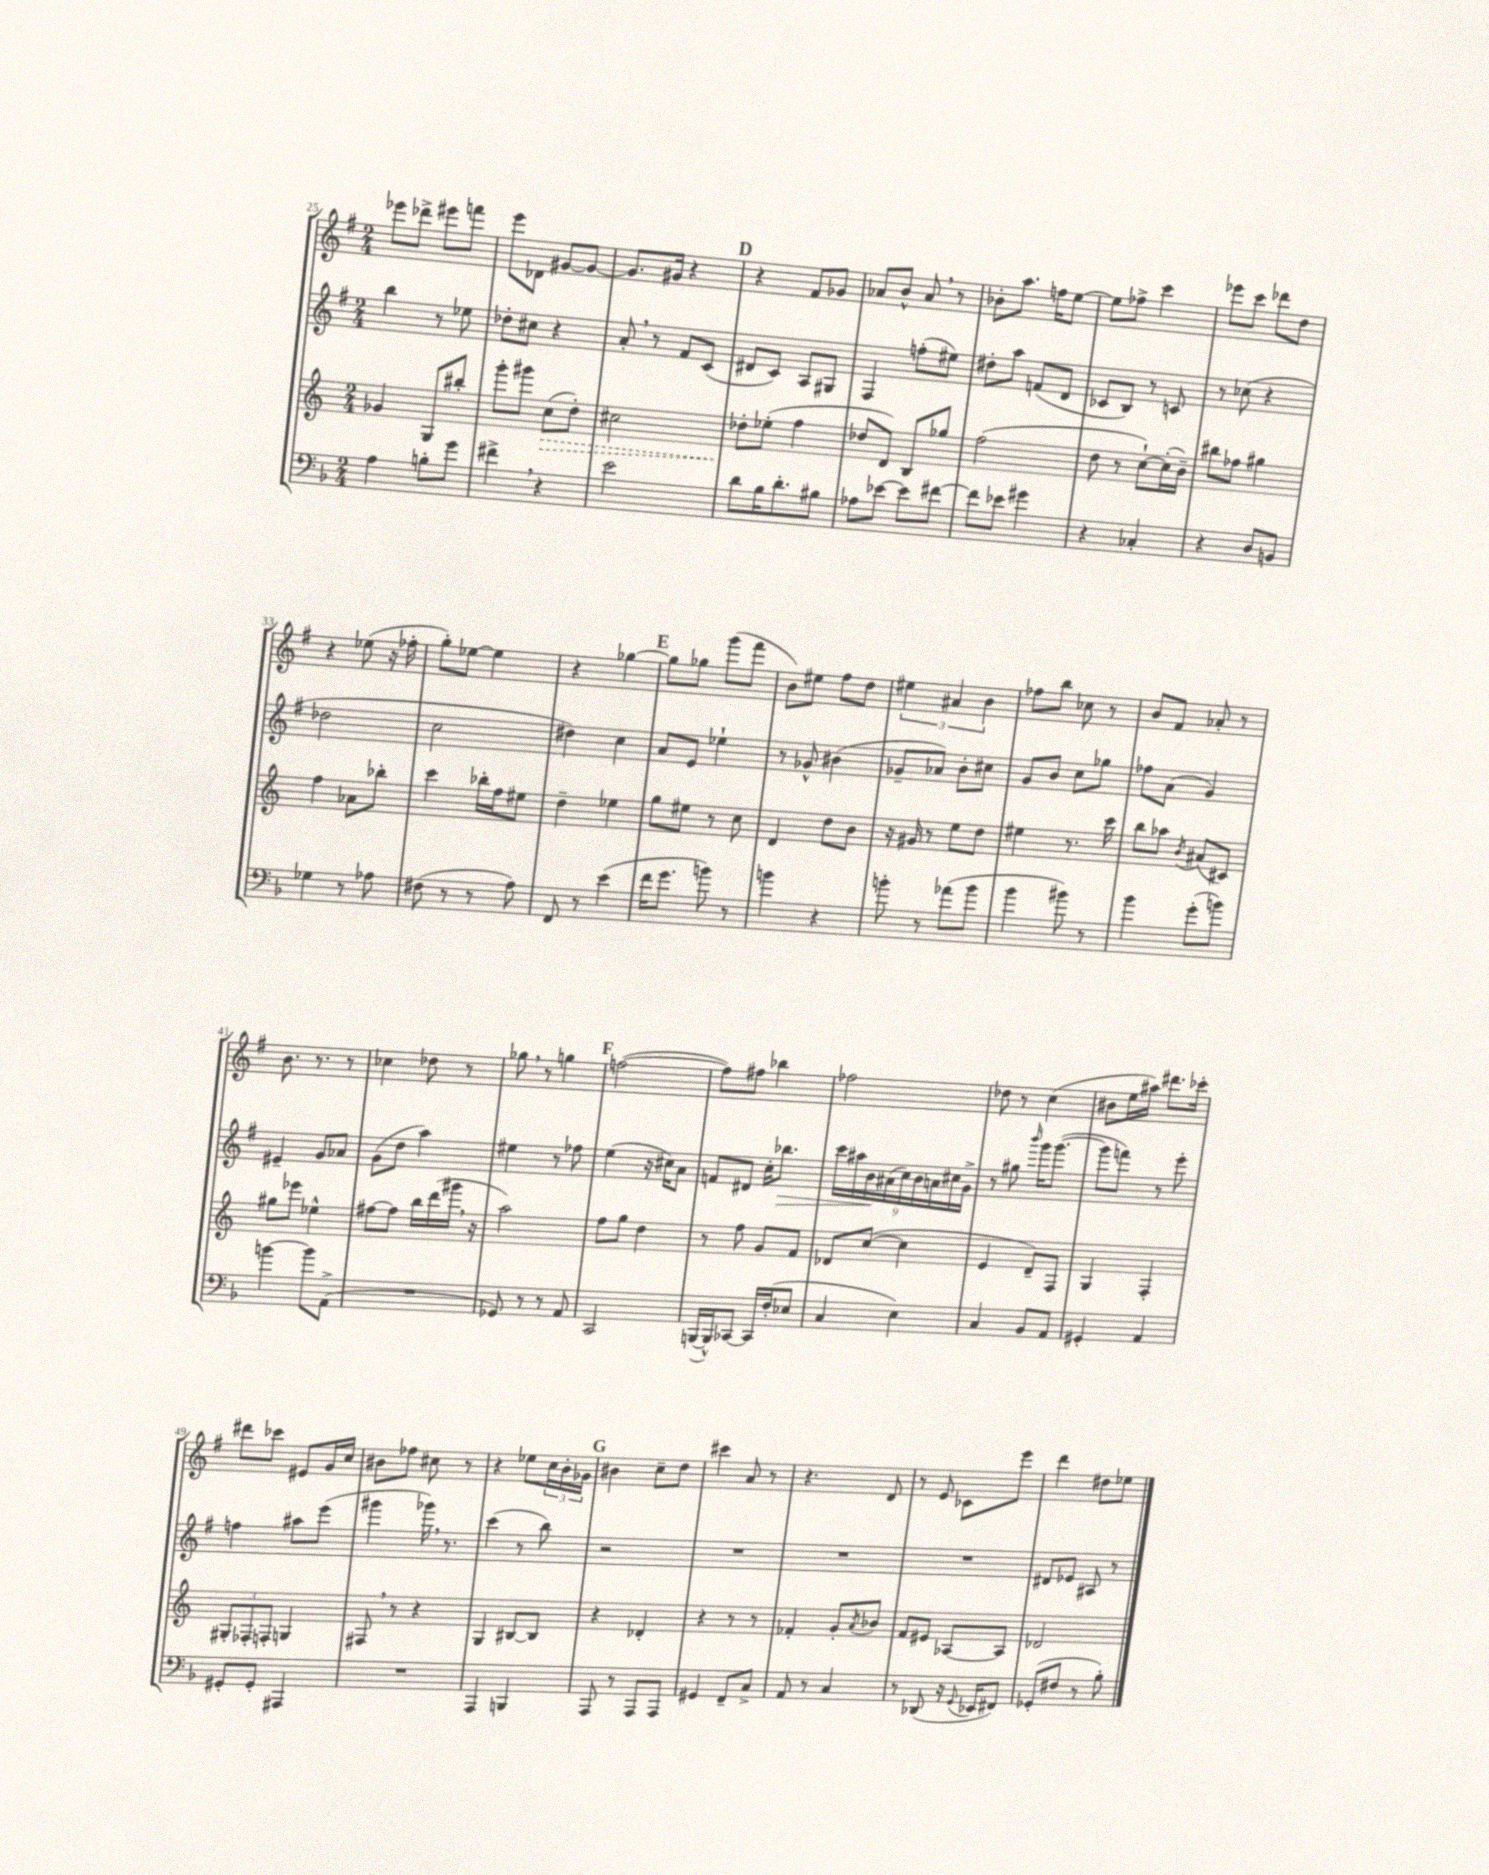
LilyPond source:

<<
\new StaffGroup <<
\new Staff = "s0" {
    \clef treble \key g \major \numericTimeSignature \time 2/4
    ees'''8 des'''8-> eis'''8 f'''8 |
    e'''8 des'8 gis'8~ gis'8~ |
    gis'8. gis'16 r4 |
    \mark \markup { \bold "D" } r4 fis'8 ges'8 |
    aes'8 b'8-^ aes'8 \breathe r8 |
    bes'8-. a''8. f''16 e''8~ |
    e''8 fes''8-> c'''4 |
    ees'''8 c'''8 des'''8 d''8 |
    r4 ees''8( r16 fes''16-. |
    g''8-.) ees''8~ ees''4 |
    r4 ges''4~ |
    \mark \markup { \bold "E" } ges''8 ges''8 g'''8( fis'''8 |
    b'8) eis''8 fis''8 d''8 |
    \tuplet 3/2 { eis''4 ais'4 b'4 } |
    fes''8 b''8 ces''8 r8 |
    b'8 fis'8 aes'8-. r8 |
    b'8. r8. r8 |
    ces''4 des''8 r8 |
    ges''8 \breathe r8 g''4 |
    \mark \markup { \bold "F" } f''2~( |
    f''8) fis''8 bes''4 |
    fes''2 |
    des''8 r8 c''4( |
    bis'8 e''16 ais''16) dis'''8. ces'''16-. |
    dis'''8 ces'''8 eis'8 g'16 c''16 |
    bis'8 fes''8 cis''8 r8 |
    r4 ees''8 \tuplet 3/2 { c''16 b'16-. ges'16 } |
    \mark \markup { \bold "G" } bis'4 c''8-- d''8 |
    cis'''4 a'8 r8 |
    r4. d'8 |
    r8 e'8 ces'8 e'''8 |
    d'''4 dis''8 ees''8 \bar "|." |
}
\new Staff = "s1" {
    \clef treble \key g \major \numericTimeSignature \time 2/4
    b''4 r8 ees''8 |
    des''8-. cis''8 r4 |
    a'8-. \breathe r8 fis'8 c'8( |
    \mark \markup { \bold "D" } dis'8 c'8) a8 gis8 |
    fis4 f''8-.( eis''8) |
    dis''8-. a''8 f'8( d'8 |
    ces'8 b8) r8 c'8 |
    r8 ces''8( r4 |
    des''2 |
    c''2 |
    dis''4) c''4 |
    \mark \markup { \bold "E" } a'8 e'8 ees''4-! |
    r8 ges'8-^ bis'4( |
    ges'8-- aes'8) b'8-. cis''8 |
    g'8 b'8 c''8 ges''8 |
    fes''8 a'8( g'4) |
    eis'4-- g'8 aes'8 |
    g'8( d''8 a''4) |
    eis''4 r8 fes''8 |
    \mark \markup { \bold "F" } e''4( r16 cis''16) a'8 |
    f'8 dis'8 c''16-. bes''8.\> |
    \tuplet 9/8 { c'''16 ais''16 b'16\! ais'16( c''16) b'16 a'16 cis''16 g'16-> } |
    r8 gis''8 \grace { b'''16 } g'''16 g'''8.~( |
    g'''8 f'''8) r8 e'''8-. |
    f''4 ais''8 e'''8( |
    gis'''4 ges'''16) \breathe r8. |
    c'''4( r8 b''8) |
    \mark \markup { \bold "G" } r2 |
    R2 |
    R2 |
    R2 |
    dis'8 ees'8 ais8 r8 \bar "|." |
}
\new Staff = "s2" {
    \clef treble \key c \major \numericTimeSignature \time 2/4
    ges'4 g8 bis''8-. |
    g'''8-. gis'''8 \once \override Hairpin.style = #'dashed-line c''8\>( d''8-.) |
    cis''2 |
    \mark \markup { \bold "D" } des''8-.\! ees''8-.( f''4 |
    des''8 d'8) b8 ges''8 |
    f''2( |
    d''8 r8 c''8~-!) c''16-.( b'16--) |
    bis''8 fes''8 gis''4 |
    f''4 aes'8 bes''8-. |
    c'''4 bes''16-. f''16 eis''8 |
    d''4-- ees''4 |
    \mark \markup { \bold "E" } g''8 eis''8 r8 c''8 |
    d'4 d''8 b'8 |
    r16 gis'16 r8 e''8 d''8 |
    eis''4 r8. c'''16 |
    b''8 aes''8 \acciaccatura { b'8 } ais'8( cis'8) |
    gis''8 ees'''8 ees''4-^ |
    fis''8~ fis''8 b''16 d'''16( gis'''16 \breathe r16 |
    a''2) |
    \mark \markup { \bold "F" } f''8 g''8 d''4 |
    r8 f''8 g'8 f'8 |
    des'8 c''8~( c''4 |
    e'4 d'8--) f8 |
    g4 f4-. |
    \tuplet 3/2 { gis8-. fes8-. f8-. } g4 |
    fis8 \breathe r8 r4 |
    g4 bis8~ bis8 |
    \mark \markup { \bold "G" } r4 des'4-. |
    r4 r8 r8 |
    fes'4-. g'8-. \acciaccatura { a'8 } bes'8 |
    f'8 eis'8 aes8~ aes8 |
    des'2 \bar "|." |
}
\new Staff = "s3" {
    \clef bass \key f \major \numericTimeSignature \time 2/4
    a4 b8-. g'8 |
    fis'4-> \breathe r4 |
    e'2 |
    \mark \markup { \bold "D" } d'8 bes16 d'8.-. bis8 |
    aes8 ees'8~ ees'8 fis'8~ |
    fis'8 ees'8 gis'4 |
    r4 ces4-. |
    r4 d8 b,8 |
    ges4 r8 aes8 |
    fis8( r8 r8 a8) |
    f,8 r8 e'4( |
    \mark \markup { \bold "E" } f'16 g'8. b'8) r8 |
    b'4 r4 |
    b'8-. r8 aes'8( b'8 |
    bes'4 bis'8) r8 |
    bes'4 g'8-.( b'8) |
    b'4~ b'8 a,8->( |
    R2 |
    ges,8) r8 r8 a,8 |
    \mark \markup { \bold "F" } c,2 |
    b,,16~( b,,16-^) ces,8~ ces,16 f16-.( ees8 |
    c4 e4) |
    c4 bes,8 a,8 |
    gis,4-. a,4 |
    gis,8-. gis,8-. ais,,4 |
    R2 |
    a,,4 b,,4 |
    \mark \markup { \bold "G" } a,,8 r8 a,,8 a,,8 |
    gis,4 f,8-- c8-> |
    a,8 r8 c4 |
    r8 des,8( r16 \appoggiatura { g,8 } ees,16 fis,8) |
    ges,8-.( fis8 r8 bes8-.) \bar "|." |
}
>>
>>
\layout { \context { \Score currentBarNumber = #25 } }
